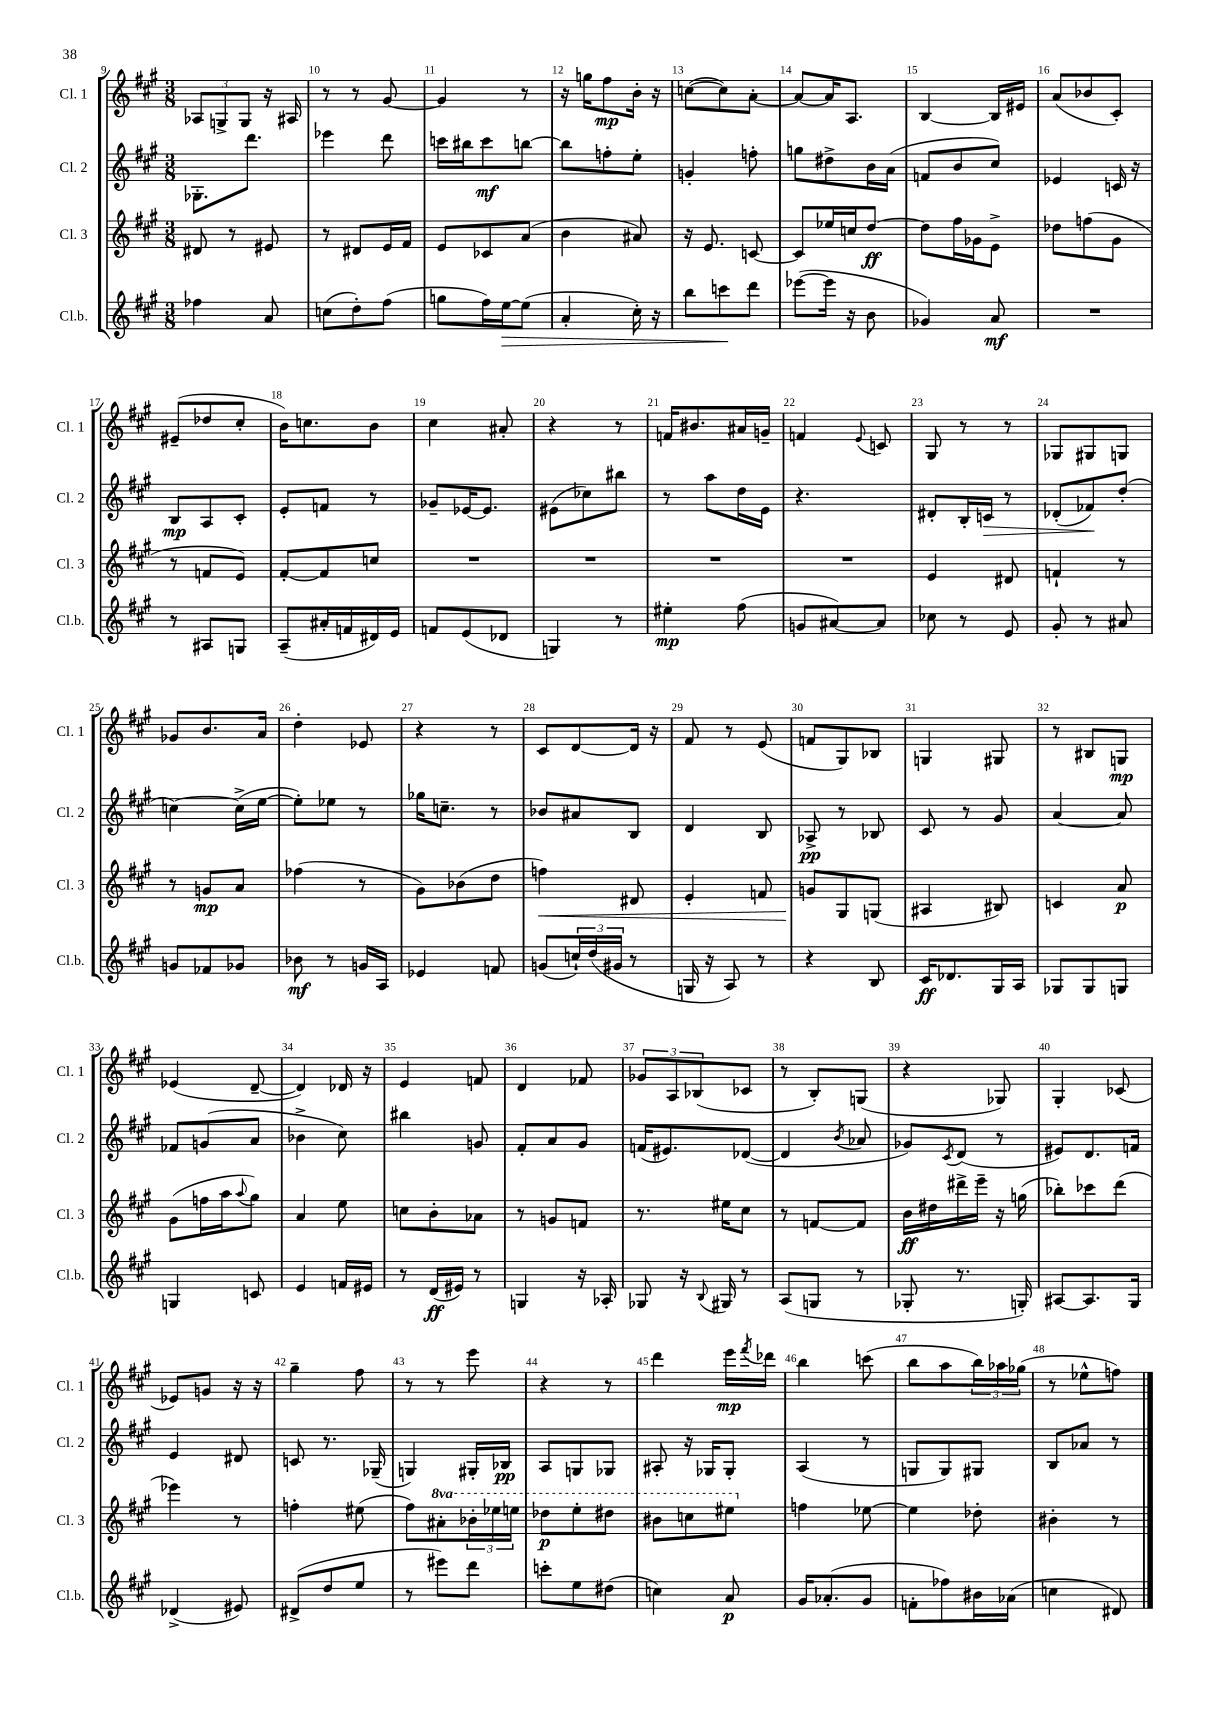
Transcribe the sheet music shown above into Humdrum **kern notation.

**kern	**kern	**kern	**kern
*staff4	*staff3	*staff2	*staff1
*clefG2	*clefG2	*clefG2	*clefG2
*k[f#c#g#]	*k[f#c#g#]	*k[f#c#g#]	*k[f#c#g#]
*M3/8	*M3/8	*M3/8	*M3/8
4ff-	8d#	8.G-'	12A-
.	.	.	12G^
.	8r	.	.
.	.	.	12G
.	.	8.ddd	.
8a	8e#	.	16r
.	.	.	16A#
=	=	=	=
(8cc	8r	4eee-	8r
8dd')	8d#	.	8r
(8ff#	16e	8ddd	[8g#
.	16f#	.	.
=	=	=	=
8gg	8e	16ccc	4g#]
.	.	16bb#	.
16ff#)	8c-	8ccc	.
[16ee	.	.	.
(8ee]	(8a	[8bb	8r
=	=	=	=
4a'	4b	8bb]	16r
.	.	.	16gg
.	.	8ff'	8ff#
16cc#')	8a#)	8ee'	16b'
16r	.	.	16r
=	=	=	=
8bb	16r	4g'	([8cc
.	8.e	.	.
8ccc	.	.	8cc])
8ddd	[8c	8ff'	[8a'
=	=	=	=
([8eee-	8c]	8gg	8a_
16eee-]	16ee-	8dd#^	16a]
16r	16cc	.	8.A
8b	[8dd	16b	.
.	.	(16a	.
=	=	=	=
4g-)	8dd]	8f	[4B
.	16ff#	8b	.
.	16g-	.	.
8a	8e^	8cc#)	16B]
.	.	.	16e#
=	=	=	=
4.r	8dd-	4e-	(8a
.	(8ff	.	8b-
.	8g#	16c	8c#')
.	.	16r	.
=	=	=	=
8r	8r	8B	(8e#~
8A#	8f	8A	8dd-
8G	8e)	8c#'	8cc#'
=	=	=	=
(8A~	[8f#'	8e'	16b)
.	.	.	8.cc
16a#'	8f#]	8f	.
16f	.	.	.
16d#)	8cc	8r	8b
16e	.	.	.
=	=	=	=
8f	4.r	8g-~	4cc#
(8e	.	[16e-	.
.	.	8.e-]	.
8d-	.	.	8a#'
=	=	=	=
4G)	4.r	(8e#	4r
.	.	8cc-)	.
8r	.	8bb#	8r
=	=	=	=
4ee#'	4.r	8r	16f
.	.	.	8.b#
.	.	8aa	.
(8ff#	.	16dd	16a#
.	.	16e	16g~
=	=	=	=
8g	4.r	4.r	4f
[8a#)	.	.	.
.	.	.	8qqe
8a#]	.	.	8c
=	=	=	=
8cc-	4e	8d#'	8G#
8r	.	16B'	8r
.	.	16c	.
8e	8d#	8r	8r
=	=	=	=
8g#'	4f`	(8d-'	8G-
8r	.	8f-)	8G#
8a#	8r	(8dd'	8G
=	=	=	=
8g	8r	[4cc)	8g-
8f-	8g	.	8.b
8g-	8a	(16cc^]	.
.	.	[16ee	16a
=	=	=	=
8b-	(4ff-	8ee'])	4dd'
8r	.	8ee-	.
16g	8r	8r	8e-
16A	.	.	.
=	=	=	=
4e-	8g#)	16gg-	4r
.	.	8.cc~	.
.	(8b-	.	.
8f	8dd	8r	8r
=	=	=	=
(8g	4ff)	8b-	8c#
24cc`)	.	8a#	[8d
(24dd	.	.	.
24g#	.	.	.
8r	8d#	8B	16d]
.	.	.	16r
=	=	=	=
16G	4e'	4d	8f#
16r	.	.	.
8A)	.	.	8r
8r	8f	8B	(8e
=	=	=	=
4r	8g	8A-^	8f
.	8G#	8r	8G#)
8B	(8G	8B-	8B-
=	=	=	=
16c#	4A#	8c#	4G
8.d-	.	.	.
.	.	8r	.
16G#	8B#)	8g#	8G#
16A	.	.	.
=	=	=	=
8G-	4c	[4a	8r
8G-	.	.	8B#
8G	8a	8a]	8G
=	=	=	=
4G	(8g#	8f-	(4e-
.	16ff	(8g	.
.	16aa	.	.
.	8qqaa	.	.
8c	8gg#)	8a	[8d~
=	=	=	=
4e	4a	4b-^	4d])
16f	8ee	8cc#)	16d-
16e#	.	.	16r
=	=	=	=
8r	8cc	4bb#	4e
(16d	8b'	.	.
16e#)	.	.	.
8r	8a-	8g	8f
=	=	=	=
4G	8r	8f#'	4d
.	8g	8a	.
16r	8f	8g#	8f-
16A-'	.	.	.
=	=	=	=
8G-	8.r	(16f	12g-
.	.	8.e#)	.
.	.	.	12A
16r	.	.	.
.	.	.	(12B-
8qqB	.	.	.
16G#	16ee#	.	.
8r	8cc#	([8d-	8c-
=	=	=	=
(8A	8r	4d-]	8r
8G	[8f	.	8B')
.	.	8qb	.
8r	8f]	8a-	(8G
=	=	=	=
8G-'	16b	8g-)	4r
.	16dd#	.	.
.	.	8qc#	.
8.r	16ddd#^	(8d	.
.	16eee~	.	.
.	16r	8r	8G-)
16G')	(16gg	.	.
=	=	=	=
[8A#	8bb-')	8e#)	4G#'
8.A#]	8ccc-	8.d	.
.	(8ddd	.	(8c-
16G#	.	16f	.
=	=	=	=
(4d-^	4eee-)	4e	8e-)
.	.	.	8g
8e#)	8r	8d#	16r
.	.	.	16r
=	=	=	=
(8d#^	4ff'	8c	4gg#~
8dd	.	8.r	.
8ee	(8ee#	.	8ff#
.	.	(16G-~	.
=	=	=	=
8r	8ff#)	4G)	8r
8eee#)	8aa#'	.	8r
8ddd	24bb-'	16G#'	8eee
.	24eee-	.	.
.	.	16B-	.
.	24eee	.	.
=	=	=	=
8ccc'	8ddd-	8A	4r
8ee	8eee'	8G	.
(8dd#	8ddd#	8G-	8r
=	=	=	=
4cc)	8bb#	8A#'	4ddd
.	8ccc	16r	.
.	.	16G-	.
8a	8eee#	8G-'	16eee
.	.	.	8qfff#
.	.	.	16ddd-
=	=	=	=
16g#	4ff	(4A	4bb
(8.a-'	.	.	.
8g#	[8ee-	8r	(8ccc
=	=	=	=
8f'	4ee-]	8G	8bb
8ff-)	.	8G)	8aa
16b#	8dd-'	8G#	24bb)
.	.	.	24aa-
(16a-	.	.	.
.	.	.	(24gg-
=	=	=	=
4cc	4b#'	8B	8r
.	.	8a-	8ee-^^
8d#)	8r	8r	8ff)
==	==	==	==
*-	*-	*-	*-
